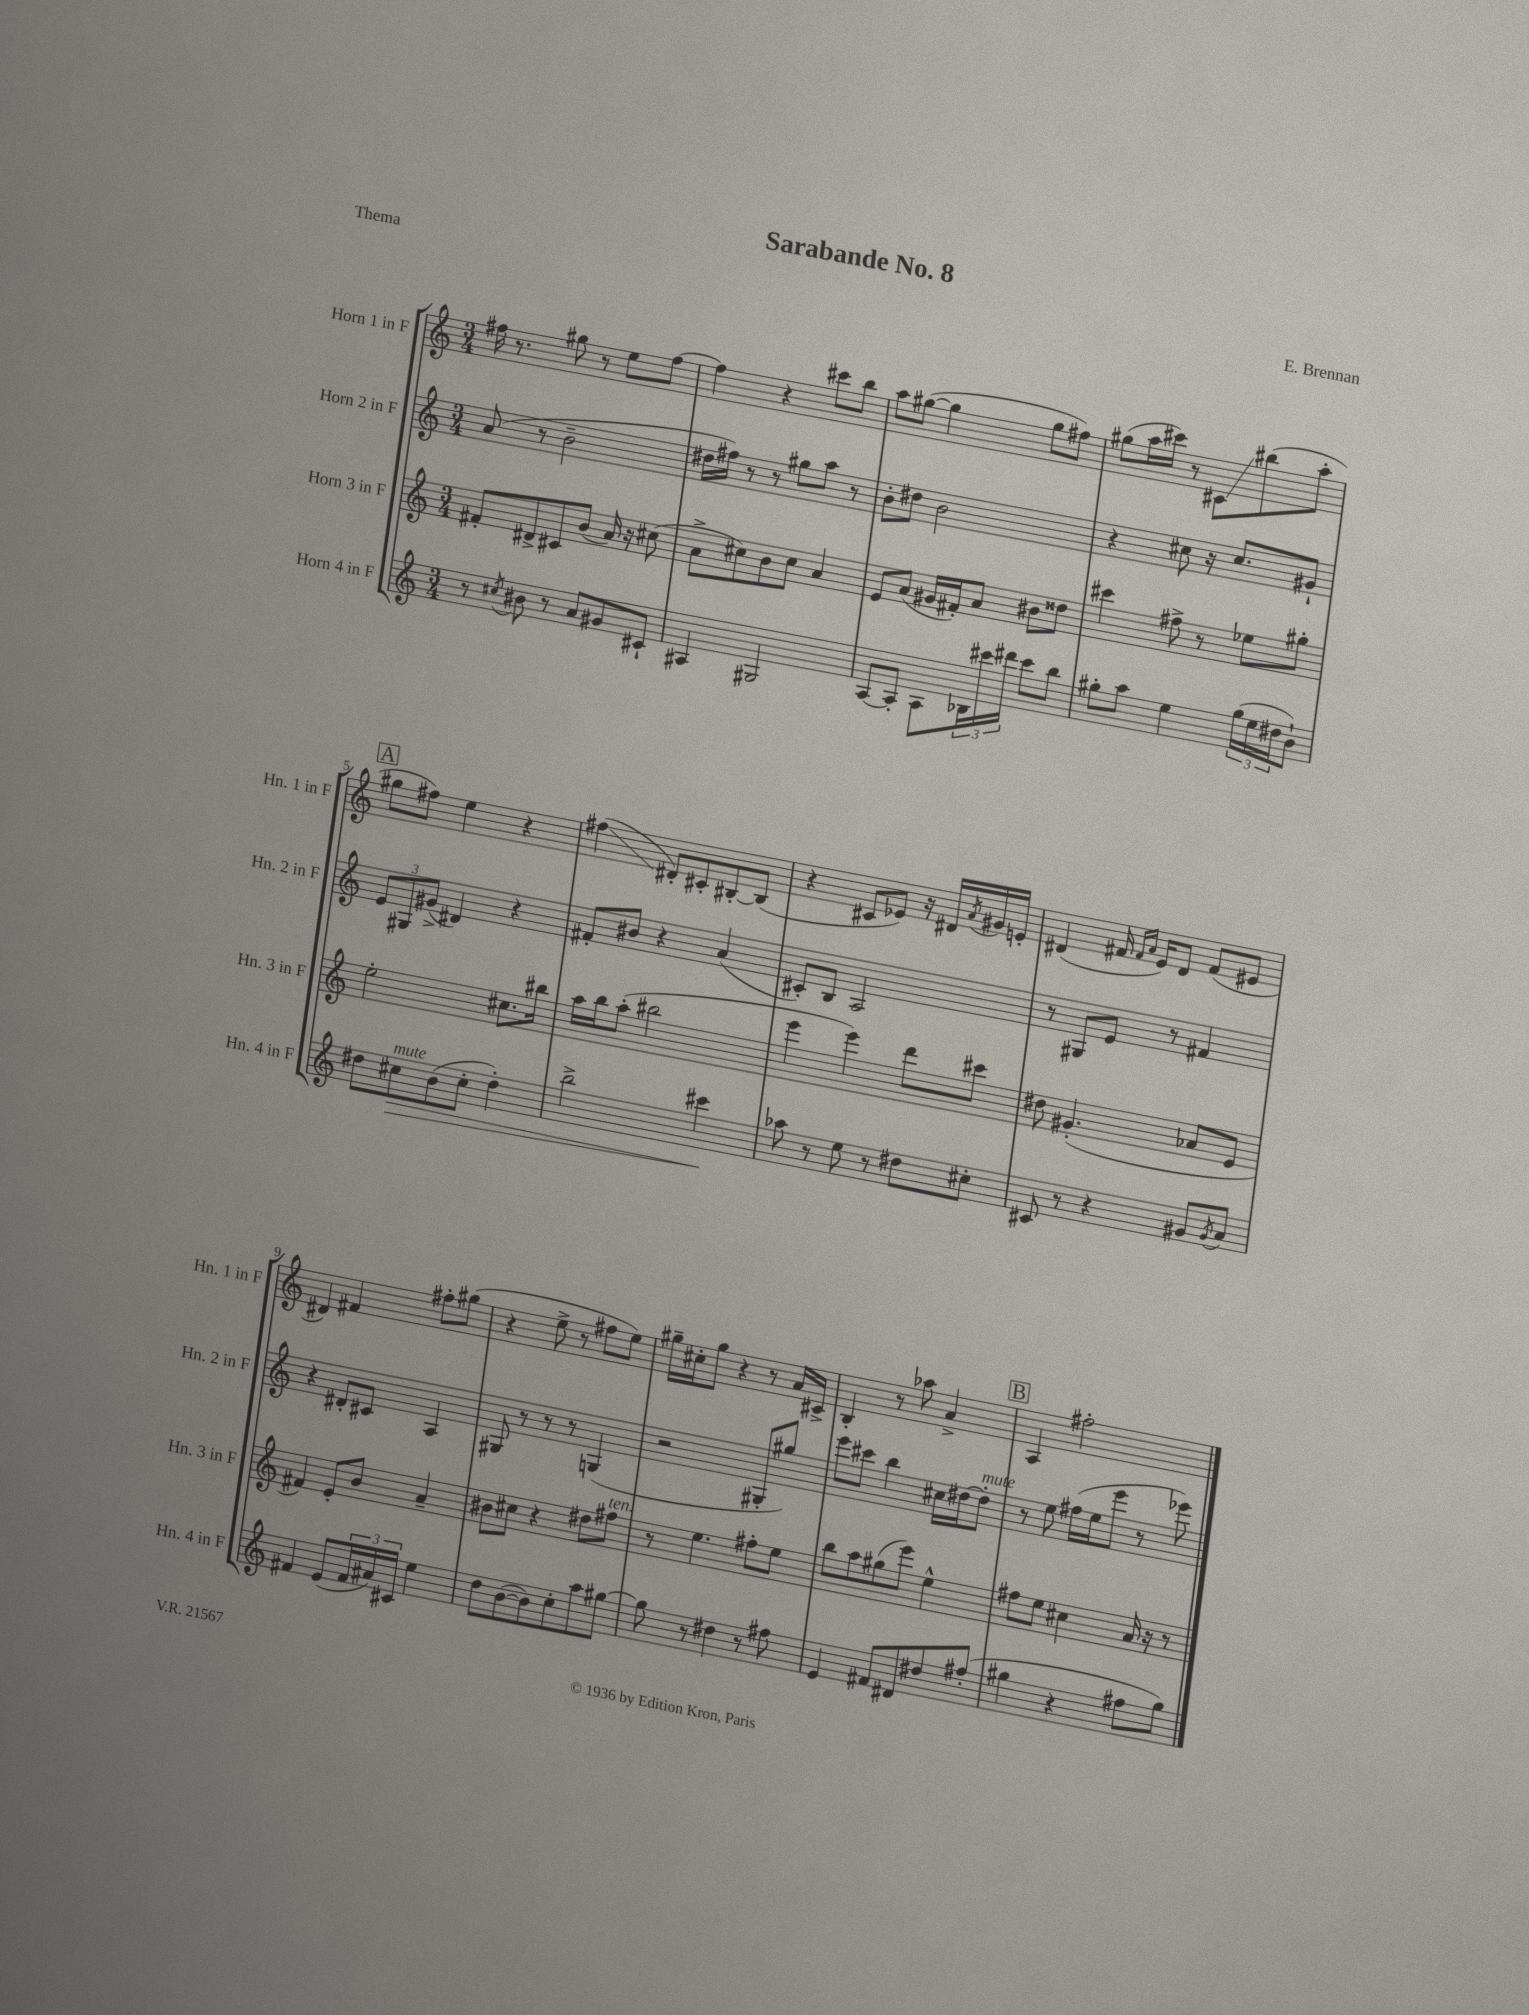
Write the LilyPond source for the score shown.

\header { title = "Sarabande No. 8" composer = "E. Brennan" piece = "Thema" }
<<
\new StaffGroup <<
\new Staff = "s0" \with { instrumentName = "Horn 1 in F" shortInstrumentName = "Hn. 1 in F" } {
    \clef treble \key c \major \numericTimeSignature \time 3/4
    fis''16 r8. gis''8 r8 e''8 fis''8~ |
    fis''4 r4 cis'''8 b''8 |
    a''8 gis''8~( gis''4 gis''8 fis''8) |
    gis''8( a''16 cis'''16) r8 cis'8\glissando bis''8( a''8-. |
    \mark \markup { \box "A" } gis''8 fis''8) e''4 r4 |
    fis''4\glissando( dis'8-.) cis'8-. bis8~-. bis8( |
    r4 cis'8 ees'8) r16 dis'16 \acciaccatura { a'8 } gis'16 e'16-. |
    dis'4( fis'16 \grace { fis'16 a'16 } e'16) dis'8 fis'8( eis'8 |
    dis'4) fis'4 fis''8-. gis''8( |
    r4 e''8-> r8 fis''8 e''8) |
    gis''16-- cis''16-. gis''8 r4 r8 a'16 cis'16-> |
    b4-. r8 aes''8 a'4-> |
    \mark \markup { \box "B" } a4 fis''2-. \bar "|." |
}
\new Staff = "s1" \with { instrumentName = "Horn 2 in F" shortInstrumentName = "Hn. 2 in F" } {
    \clef treble \key c \major \numericTimeSignature \time 3/4
    a'8( r8 b'2-- |
    dis''16 fis''16) r8 r8 gis''8 a''8 r8 |
    b'8-. dis''8 b'2 |
    r4 cis''8 r16 cis''8. gis'8-! |
    \mark \markup { \box "A" } \tuplet 3/2 { e'8 gis8 gis'8->( } dis'4) r4 |
    fis'8-. bis'8 r4 a'4( |
    cis'8-.) b8 a2 |
    r8 gis8 e'8 r8 fis'4 |
    r4 dis'8-. cis'8 a4 |
    gis8 r8 r8 r8 g4( |
    r2 gis8-. gis''8) |
    e'''8 cis'''8 b''4 cis''16 dis''16~ dis''8-.^\markup { \italic "mute" } |
    \mark \markup { \box "B" } r8 e''8 fis''16( e''16 e'''8 r8 ees'''8) \bar "|." |
}
\new Staff = "s2" \with { instrumentName = "Horn 3 in F" shortInstrumentName = "Hn. 3 in F" } {
    \clef treble \key c \major \numericTimeSignature \time 3/4
    fis'8-. dis'8-> cis'8 b'8( a'16) r16 cis''8( |
    a'8-> cis''8) b'8 cis''8 a'4 |
    e'8 a'8( gis'16 fis'16-.) a'8 bis'8 disis''8 |
    cis'''4 fis''8-> r8 ees''8 gis''8-. |
    \mark \markup { \box "A" } e''2-. cis''8. bis''16 |
    a''16 b''16 a''8-.( bis''2 |
    e'''4 e'''4) d'''8 cis'''8 |
    dis''8 gis'4.-.( aes'8 e'8 |
    fis'4) e'8-. b'8 a'4-- |
    bis'8 cis''8 r4 dis''8 fis''8^\markup { \italic "ten." } |
    r8 e''4. fis''8-. e''8 |
    b''8 a''8 gis''8( e'''8) e''4-^ |
    \mark \markup { \box "B" } fis''8 e''8 cis''4 a'16 r16 r8 \bar "|." |
}
\new Staff = "s3" \with { instrumentName = "Horn 4 in F" shortInstrumentName = "Hn. 4 in F" } {
    \clef treble \key c \major \numericTimeSignature \time 3/4
    r8 \acciaccatura { cis''8 } bis'8 r8 a'8 gis'8 cis'8-! |
    ais4 gis2 |
    a8~ a8-. a8 \tuplet 3/2 { bes16 cis'''16 dis'''16 } cis'''8 b''8 |
    gis''8-. a''8 e''4 \tuplet 3/2 { gis''16( e''16 dis''16 } b'8-!) |
    \mark \markup { \box "A" } dis''8 cis''8\>^\markup { \italic "mute" } b'8( cis''8-. dis''4-.) |
    b''2-> cis'''4\! |
    aes''8 r8 e''8 r8 dis''8 cis''8-. |
    cis'8 r8 r4 gis'8 \acciaccatura { gis'8 } a'8 |
    fis'4 e'8( \tuplet 3/2 { fis'16 ais'16) cis'16 } e''4 |
    d''8 b'8~( b'8) c''8-. a''8 gis''8~ |
    gis''8 r8 dis''4 r8 fis''8 |
    e'4 fis'8 dis'8 dis''8 fis''8-.( |
    \mark \markup { \box "B" } gis''4 r4 fis''8 gis''8) \bar "|." |
}
>>
>>
